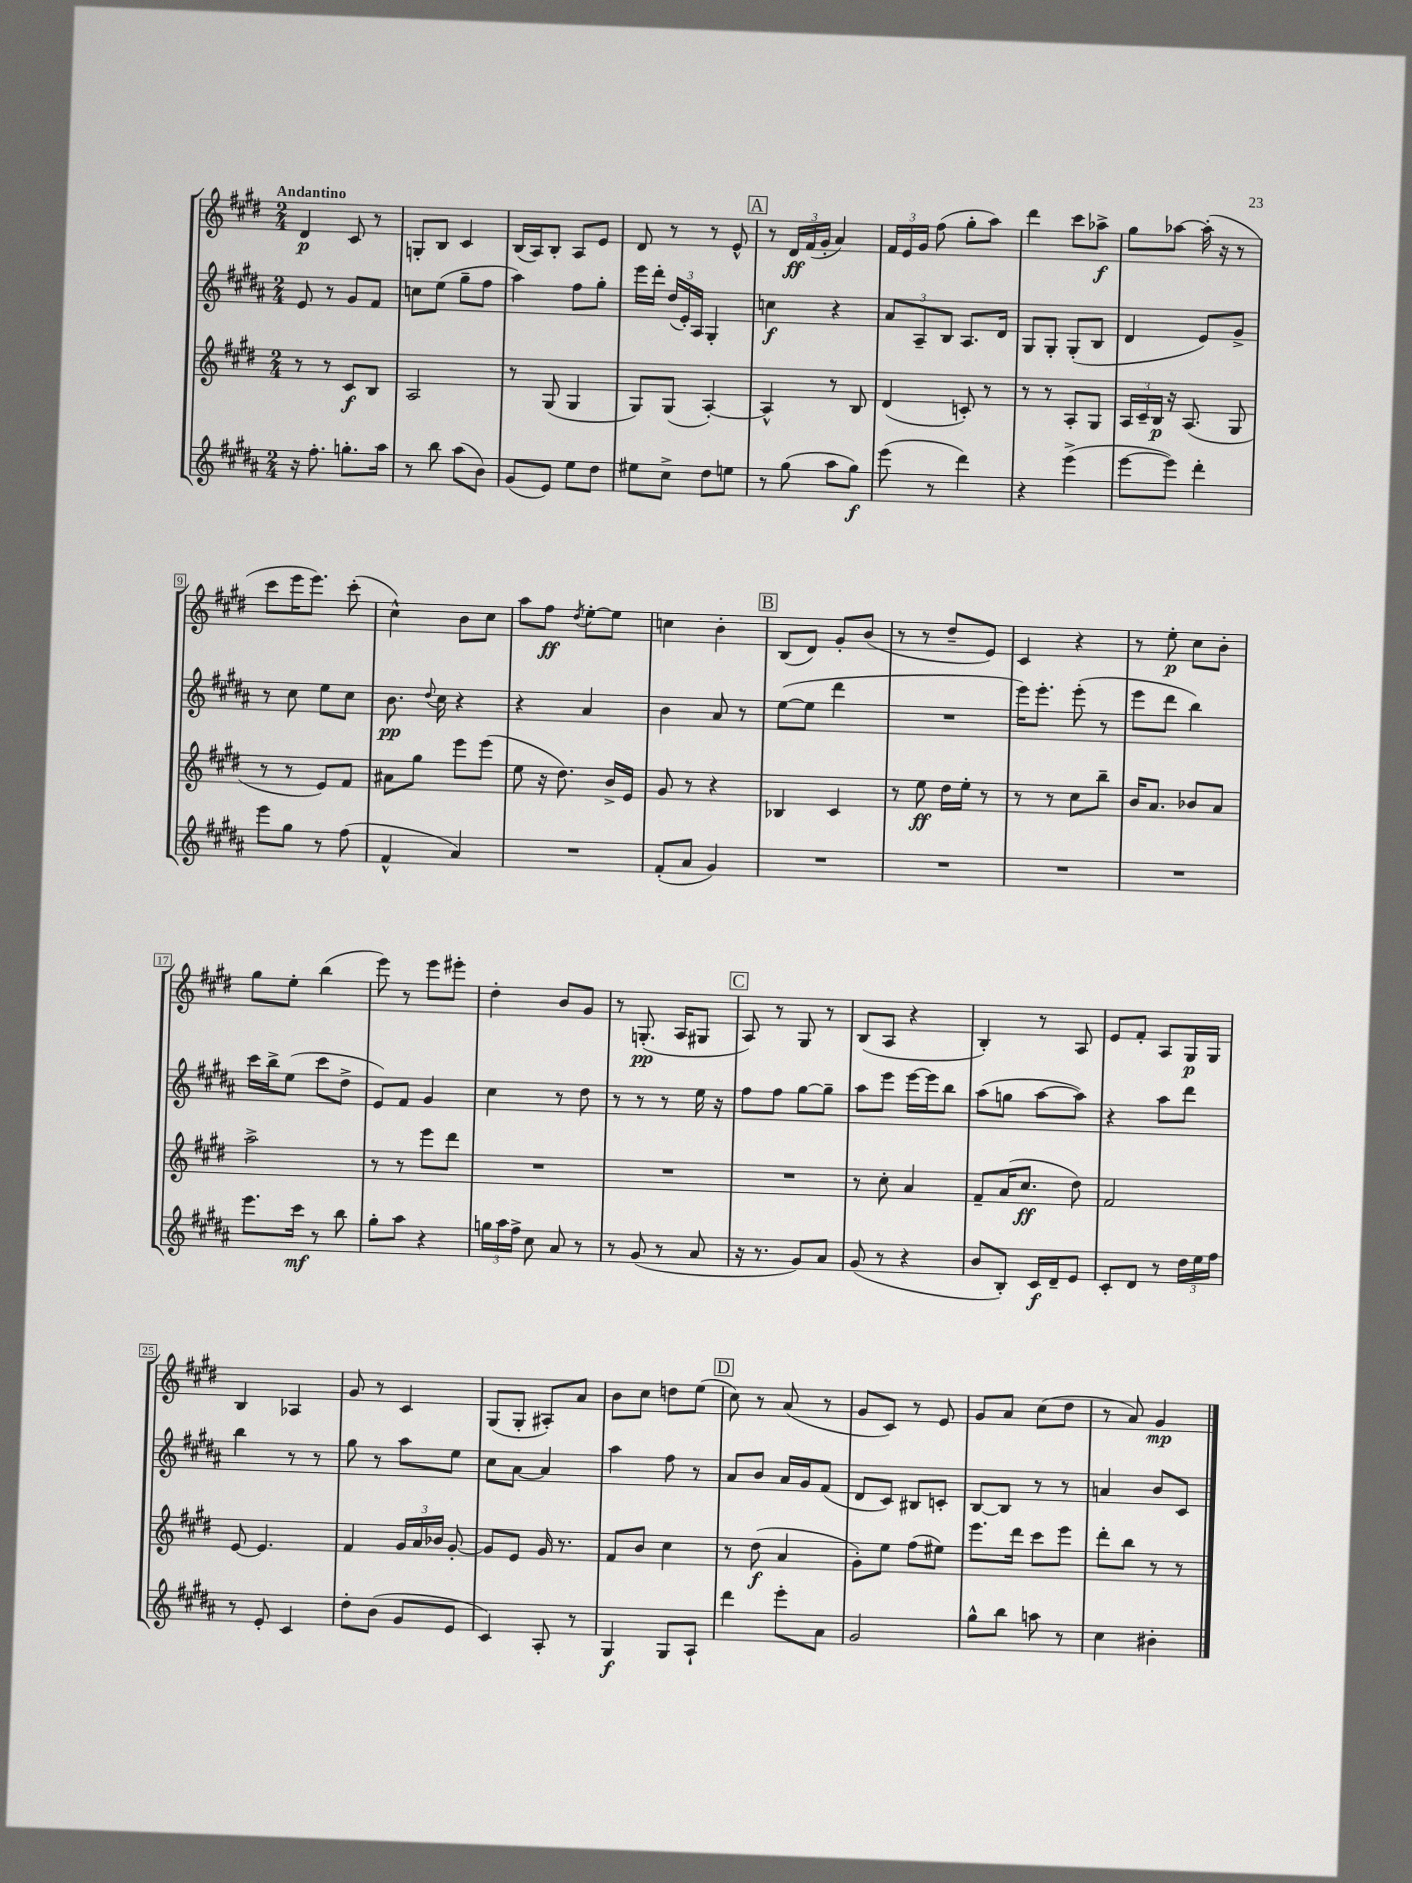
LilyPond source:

<<
\new StaffGroup <<
\new Staff = "s0" {
    \clef treble \key e \major \numericTimeSignature \time 2/4 \tempo "Andantino"
    \autoBeamOff dis'4\p cis'8 r8 |
    g8[-. b8] cis'4 |
    b16[( a16) b8]-. a8[ e'8] |
    dis'8 r8 r8 e'8-^ |
    \mark \markup { \box "A" } r8 \tuplet 3/2 { dis'16[\ff fis'16( gis'16]-. } a'4) |
    \tuplet 3/2 { fis'16[ e'16 gis'16] } fis''8( gis''8[-. a''8]) |
    dis'''4 cis'''8[ aes''8]->\f |
    gis''8[ aes''8]~ aes''16-.( r16 r8 |
    cis'''8[ e'''16 e'''8.]) cis'''8-.( |
    cis''4-^) b'8[ cis''8] |
    a''8[ fis''8]\ff \acciaccatura { dis''8 } e''8[~-. e''8] |
    c''4 b'4-. |
    \mark \markup { \box "B" } b8[( dis'8]) gis'8[-. b'8]( |
    r8 r8 dis''8[-- e'8]) |
    cis'4 r4 |
    r8 e''8-.\p cis''8[ b'8]-. |
    gis''8[ e''8]-. b''4( |
    e'''8) r8 e'''8[ eis'''8]-. |
    dis''4-. b'8[ gis'8] |
    r8 g8.-.\pp( a16[ gis8] |
    \mark \markup { \box "C" } a8) r8 gis8 r8 |
    b8[( a8] r4 |
    b4-.) r8 a8 |
    e'8[ fis'8]-. a8[ gis16\p gis16] |
    b4 aes4 |
    gis'8 r8 cis'4 |
    gis8[( gis8]-. ais8[-.) a'8] |
    b'8[ cis''8] d''8[ e''8]( |
    \mark \markup { \box "D" } cis''8) r8 a'8( r8 |
    gis'8[ cis'8]) r8 e'8 |
    gis'8[ a'8] cis''8[( dis''8] |
    r8 a'8) gis'4\mp \bar "|." |
}
\new Staff = "s1" {
    \clef treble \key b \major \numericTimeSignature \time 2/4
    \autoBeamOff e'8 r8 gis'8[ fis'8] |
    c''8[ e''8]( gis''8[-- fis''8] |
    ais''4) fis''8[ gis''8]-. |
    e'''16[ dis'''16]-. \tuplet 3/2 { dis''16[( e'16-.) ais16] } gis4-. |
    \mark \markup { \box "A" } c''4\f r4 |
    \tuplet 3/2 { ais'8[ ais8-- b8] } ais8.[ dis'16] |
    gis8[ gis8]-. gis8[-.( b8] |
    dis'4 e'8[) gis'8]-> |
    r8 cis''8 e''8[ cis''8] |
    b'8.\pp \appoggiatura { dis''8 } cis''16 r4 |
    r4 ais'4 |
    b'4 ais'8 r8 |
    \mark \markup { \box "B" } e''8[~( e''8] dis'''4 |
    R2 |
    e'''16[) e'''8.]-. e'''8-.( r8 |
    e'''8[ dis'''8] b''4) |
    cis'''16[ b''16-> e''8]( cis'''8[ dis''8]-> |
    e'8[) fis'8] gis'4 |
    cis''4 r8 dis''8 |
    r8 r8 r8 e''16 r16 |
    \mark \markup { \box "C" } fis''8[ fis''8] gis''8[~ gis''8]-- |
    ais''8[ e'''8] e'''16[~ e'''16 b''8] |
    ais''8[( g''8] ais''8[~ ais''8]) |
    r4 ais''8[ dis'''8] |
    b''4 r8 r8 |
    gis''8 r8 ais''8[ e''8] |
    cis''8[ ais'8]~ ais'4 |
    ais''4 fis''8 r8 |
    \mark \markup { \box "D" } ais'8[ b'8] ais'16[ gis'16 fis'8]( |
    dis'8[ cis'8]) bis8[ c'8]-. |
    b8[~ b8] r8 r8 |
    a'4 b'8[ cis'8] \bar "|." |
}
\new Staff = "s2" {
    \clef treble \key e \major \numericTimeSignature \time 2/4
    \autoBeamOff r8 r8 cis'8[\f b8] |
    a2 |
    r8 gis8( gis4 |
    gis8[) gis8]( a4~-.) |
    \mark \markup { \box "A" } a4-^ r8 b8 |
    dis'4( c'8-.) r8 |
    r8 r8 a8[-. gis8] |
    \tuplet 3/2 { a16[ cis'16-- b16]\p } r16 a8.( gis8 |
    r8 r8 e'8[) fis'8] |
    ais'8[ gis''8] e'''8[ e'''8]( |
    e''8 r16 dis''8.) b'16[-> e'16] |
    gis'8 r8 r4 |
    \mark \markup { \box "B" } bes4 cis'4 |
    r8 e''8\ff dis''16[ e''16]-. r8 |
    r8 r8 cis''8[ b''8]-- |
    b'16[ a'8.] bes'8[ a'8] |
    a''2-> |
    r8 r8 e'''8[ dis'''8] |
    R2 |
    R2 |
    \mark \markup { \box "C" } R2 |
    r8 cis''8-. a'4 |
    fis'8[-- a'16( cis''8.]\ff dis''8) |
    fis'2 |
    e'8~ e'4. |
    fis'4 \tuplet 3/2 { gis'16[ a'16 bes'16] } gis'8~-. |
    gis'8[ e'8] gis'16 r8. |
    fis'8[ b'8] cis''4 |
    \mark \markup { \box "D" } r8 dis''8\f( a'4 |
    gis'8[-.) e''8] fis''8[( eis''8]) |
    e'''8.[ dis'''16] cis'''8[ e'''8] |
    dis'''8[-. b''8] r8 r8 \bar "|." |
}
\new Staff = "s3" {
    \clef treble \key b \major \numericTimeSignature \time 2/4
    \autoBeamOff r16 fis''8.-. g''8.[-. ais''16] |
    r8 b''8 ais''8[( b'8]) |
    gis'8[( e'8]) e''8[ dis''8] |
    eis''8[ cis''8]-> dis''8[ e''8] |
    \mark \markup { \box "A" } r8 gis''8( ais''8[ gis''8]\f) |
    e'''8( r8 dis'''4) |
    r4 e'''4->( |
    e'''8[~ e'''8]) dis'''4-. |
    e'''8[ gis''8] r8 fis''8( |
    fis'4-^ ais'4) |
    R2 |
    fis'8[-.( ais'8] gis'4) |
    \mark \markup { \box "B" } R2 |
    R2 |
    R2 |
    R2 |
    e'''8.[ cis'''16]\mf r8 b''8 |
    gis''8[-. ais''8] r4 |
    \tuplet 3/2 { g''16[ ais''16 fis''16]-> } cis''8 ais'8 r8 |
    r8 gis'8( r8 ais'8 |
    \mark \markup { \box "C" } r16 r8. gis'8[) ais'8] |
    gis'8( r8 r4 |
    b'8[ b8]-.) cis'16[\f dis'16-- e'8] |
    cis'8[-. dis'8] r8 \tuplet 3/2 { dis''16[ e''16 fis''16] } |
    r8 e'8-. cis'4 |
    dis''8[-. b'8]( gis'8[ e'8] |
    cis'4) ais8-. r8 |
    gis4\f gis8[ ais8]-! |
    \mark \markup { \box "D" } dis'''4 e'''8[-. ais'8] |
    gis'2 |
    gis''8[-^ b''8] a''8 r8 |
    cis''4 bis'4-. \bar "|." |
}
>>
>>
\layout { \context { \Score \override BarNumber.stencil = #(make-stencil-boxer 0.1 0.3 ly:text-interface::print) } }
